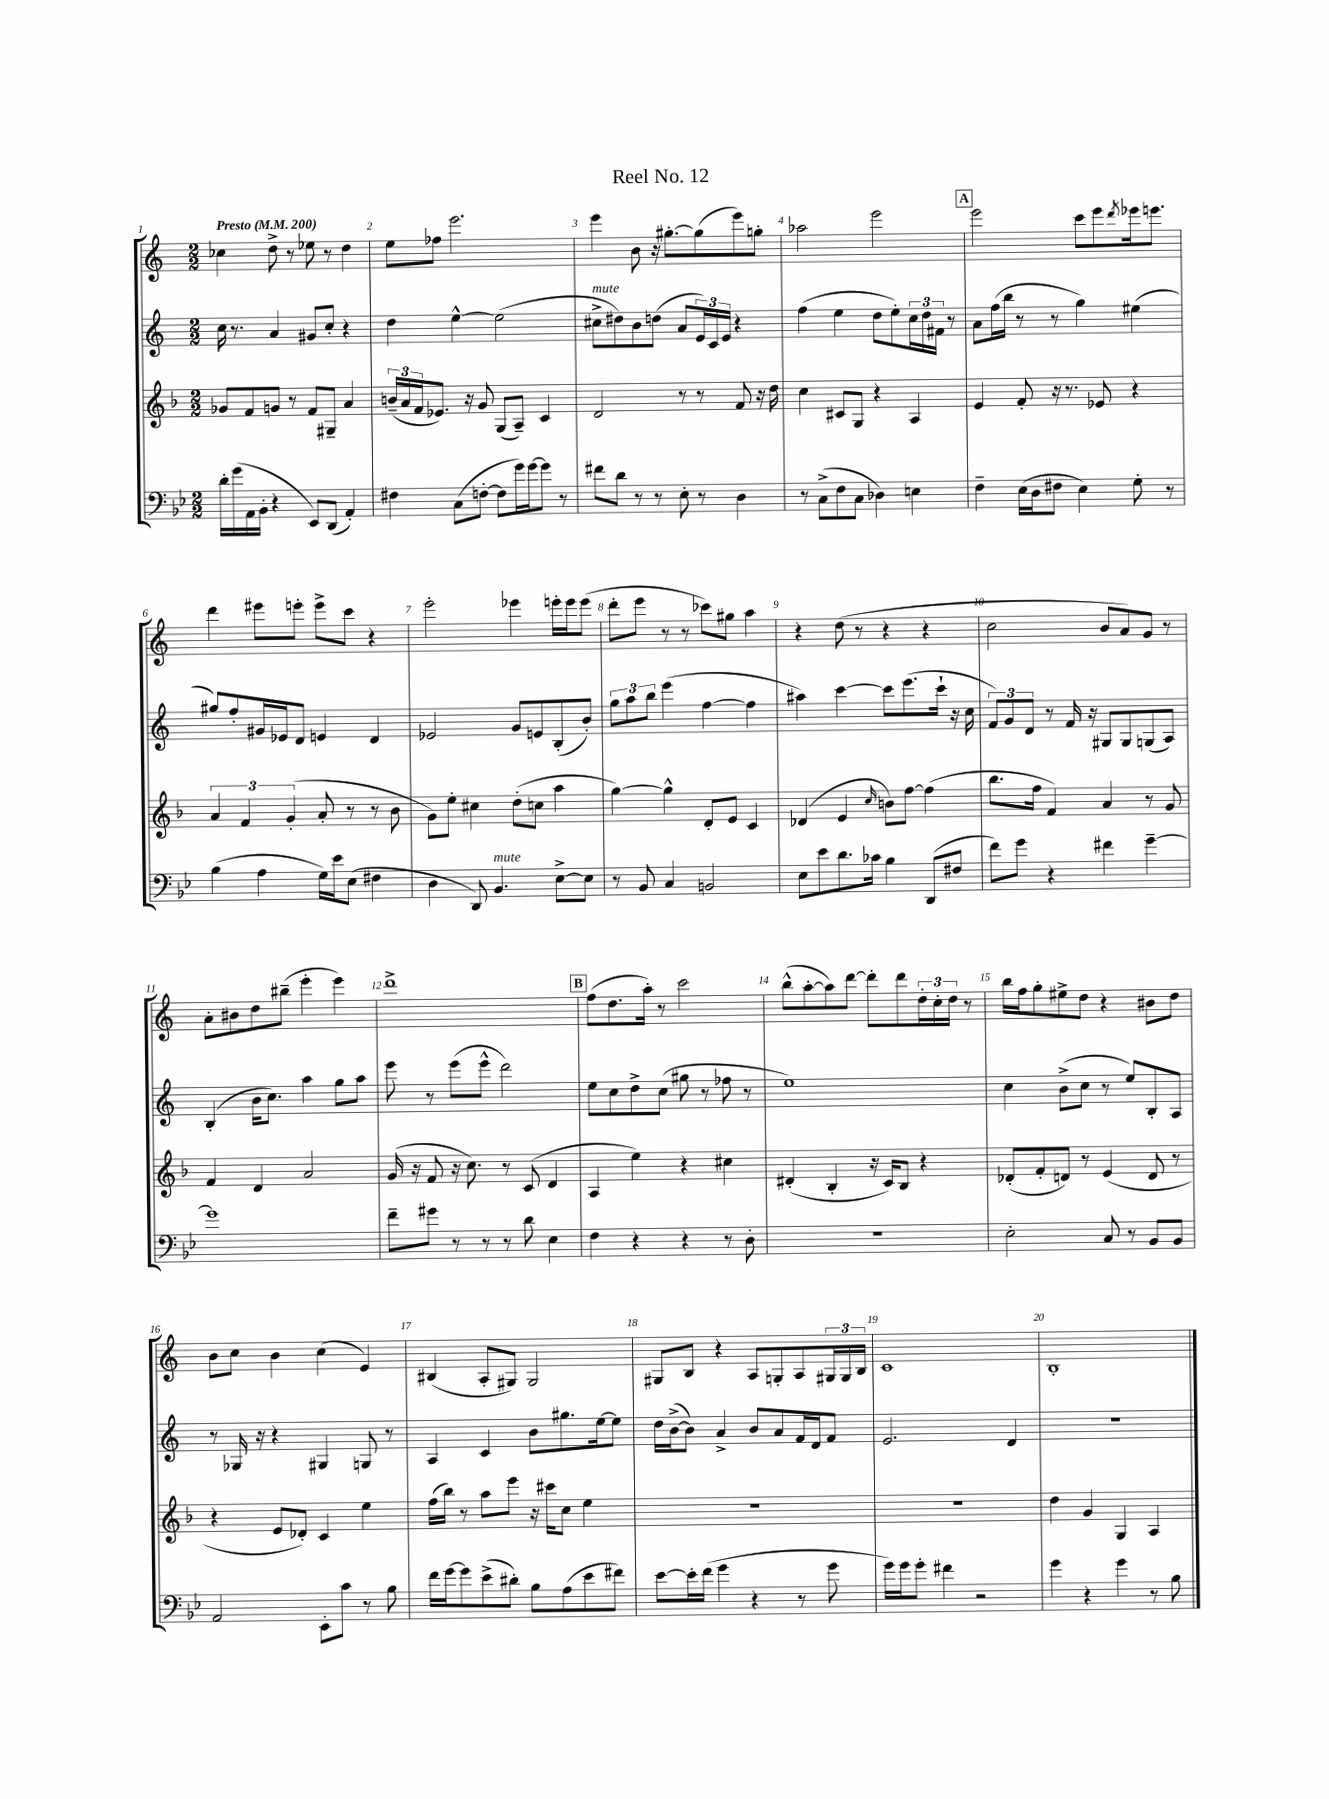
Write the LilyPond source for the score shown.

\header { title = "Reel No. 12" }
<<
\new StaffGroup <<
\new Staff = "s0" {
    \clef treble \key c \major \numericTimeSignature \time 2/2 \tempo "Presto" 4 = 200
    ces''4 d''8-> r8 ees''8 r8 d''4 |
    e''8 fes''8 e'''2. |
    e'''4 b'8 r16 gis''8.~-. gis''8( e'''8) g''8-. |
    aes''2 e'''2 |
    \mark \markup { \box "A" } e'''2 c'''8 e'''8 \acciaccatura { d'''8 } ees'''16 e'''8. |
    d'''4 eis'''8 e'''8-. e'''8-> c'''8 r4 |
    e'''2-. ees'''4 e'''16-. e'''16 e'''8( |
    d'''8-. e'''8 r8 r8 ces'''8) gis''8 a''4 |
    r4 d''8( r8 r4 r4 |
    c''2 b'8 a'8) g'8 r8 |
    a'8-. bis'8 d''8 bis''8--( e'''4-. e'''4) |
    d'''1-> |
    \mark \markup { \box "B" } f''8( d''8. a''16-.) r8 c'''2 |
    b''8-^( a''8~-. a''8) d'''8~ d'''8-. d'''8 \tuplet 3/2 { d''16-. c''16-. d''16 } r8 |
    b''16 f''16 g''8-. eis''8-> d''8 r4 bis'8 d''8 |
    b'8 c''8 b'4 c''4( e'4) |
    bis4( a8-. gis8) gis2 |
    gis8 b8 r4 a8 g8-. a8 \tuplet 3/2 { gis16 gis16 b16 } |
    c'1 |
    b1-. \bar "|." |
}
\new Staff = "s1" {
    \clef treble \key c \major \numericTimeSignature \time 2/2
    c''16 r8. a'4 gis'8 c''8-. r4 |
    d''4 e''4~-^ e''2( |
    cis''8->^\markup { \italic "mute" } dis''8) b'8 d''8( a'8 \tuplet 3/2 { e'16) c'16 e'16 } r4 |
    f''4( e''4 d''8 e''8-.) \tuplet 3/2 { c''16 d''16 fis'16 } r8 |
    \mark \markup { \box "A" } a'8 f''16( b''16 r8 r8 g''4) eis''4( |
    gis''8) f''8-. gis'16 ees'16 d'8 e'4 d'4 |
    ees'2 g'8 e'8 b8-.( b'8-.) |
    \tuplet 3/2 { g''8 a''8 b''8 } e'''4( f''4~ f''4 |
    ais''4) c'''4~ c'''8 e'''8.( c'''16-! r16 c''16 |
    \tuplet 3/2 { f'8) g'8 d'8 } r8 f'16 r16 gis8 gis8 g8( a8) |
    b4-.( b'16 c''8.) a''4 g''8 a''8 |
    e'''8 r8 e'''8( e'''8-^ d'''2) |
    \mark \markup { \box "B" } e''8 c''8 d''8-> c''8( gis''8 r8 fes''8 r8 |
    e''1) |
    c''4 b'8->( c''8 r8 e''8) b8-. a8 |
    r8 ges16 r16 r4 gis4 g8 r8 |
    a4 c'4 b'8 gis''8. e''16~ e''8 |
    d''16 b'16~->( b'8) a'4-> b'8 a'8 f'16 d'16 f'8 |
    e'2. d'4 |
    R1 \bar "|." |
}
\new Staff = "s2" {
    \clef treble \key f \major \numericTimeSignature \time 2/2
    ges'8 f'8 g'8 r8 f'8 gis8-- a'4 |
    \tuplet 3/2 { b'16--( a'16 f'16 } ees'8.) r16 g'8 g8( a8--) c'4 |
    d'2 r8 r8 f'8 r16 d''16 |
    c''4 cis'8 g8 r4 a4 |
    \mark \markup { \box "A" } e'4 f'8-. r16 r8. ees'8 r4 |
    \tuplet 3/2 { a'4 f'4 g'4-.( } a'8-. r8 r8 bes'8 |
    g'8) e''8-. cis''4 d''8-.( c''8 a''4 |
    g''4~) g''4-^ d'8-. e'8 c'4 |
    des'4( e'4 \grace { c''16 } b'8) f''8~ f''4( |
    bes''8. f''16 f'4) a'4 r8 g'8 |
    f'4 d'4 a'2 |
    g'16( r16 f'8 r16 c''8.) r8 c'8( d'4 |
    \mark \markup { \box "B" } a4 e''4) r4 cis''4 |
    dis'4-.( bes4-. r16 c'16) bes8 r4 |
    des'8-.( f'8-. d'8) r8 e'4( d'8 r8 |
    r4 e'8 des'8-.) c'4 e''4 |
    f''16( bes''16) r8 a''8 e'''8 r16 cis'''16 c''8 e''4 |
    R1 |
    R1 |
    d''4 g'4 g4 a4 \bar "|." |
}
\new Staff = "s3" {
    \clef bass \key bes \major \numericTimeSignature \time 2/2
    d'16-. g'16( a,16 bes,16-. r4 ees,8) d,8( a,4-.) |
    fis4 c8( f8~-. f8 g'16) g'16~ g'8 r8 |
    fis'8 d'8 r8 r8 ees8-. r8 d4 |
    r8 c8->( f8 c8 des4) e4 |
    \mark \markup { \box "A" } f4-- ees16( d16 fis8 ees4) g8-. r8 |
    bes4( a4 g16) ees'16 ees8( fis4 |
    d4 d,8) bes,4.^\markup { \italic "mute" } ees8~-> ees8 |
    r8 bes,8 c4 b,2 |
    ees8 ees'8 d'8. ces'16 bes4 d,8( fis8 |
    f'8) g'8 r4 fis'4 g'4~-- |
    g'1 |
    f'8-- gis'8 r8 r8 r8 d'8 ees4 |
    \mark \markup { \box "B" } f4 r4 r4 r8 d8-. |
    R1 |
    ees2-. c8 r8 bes,8 bes,8 |
    a,2 ees,8-. c'8 r8 bes8 |
    f'16 g'16~ g'8 ees'8->( dis'8-.) bes8 a8( ees'8 fis'8) |
    ees'8~ ees'16-. f'16( g'4 r4 r8 g'8 |
    g'16) g'16 g'8-. fis'4 r2 |
    g'4 r4 g'4 r8 bes8 \bar "|." |
}
>>
>>
\layout { \context { \Score \override BarNumber.break-visibility = ##(#f #t #t) barNumberVisibility = #all-bar-numbers-visible } }
